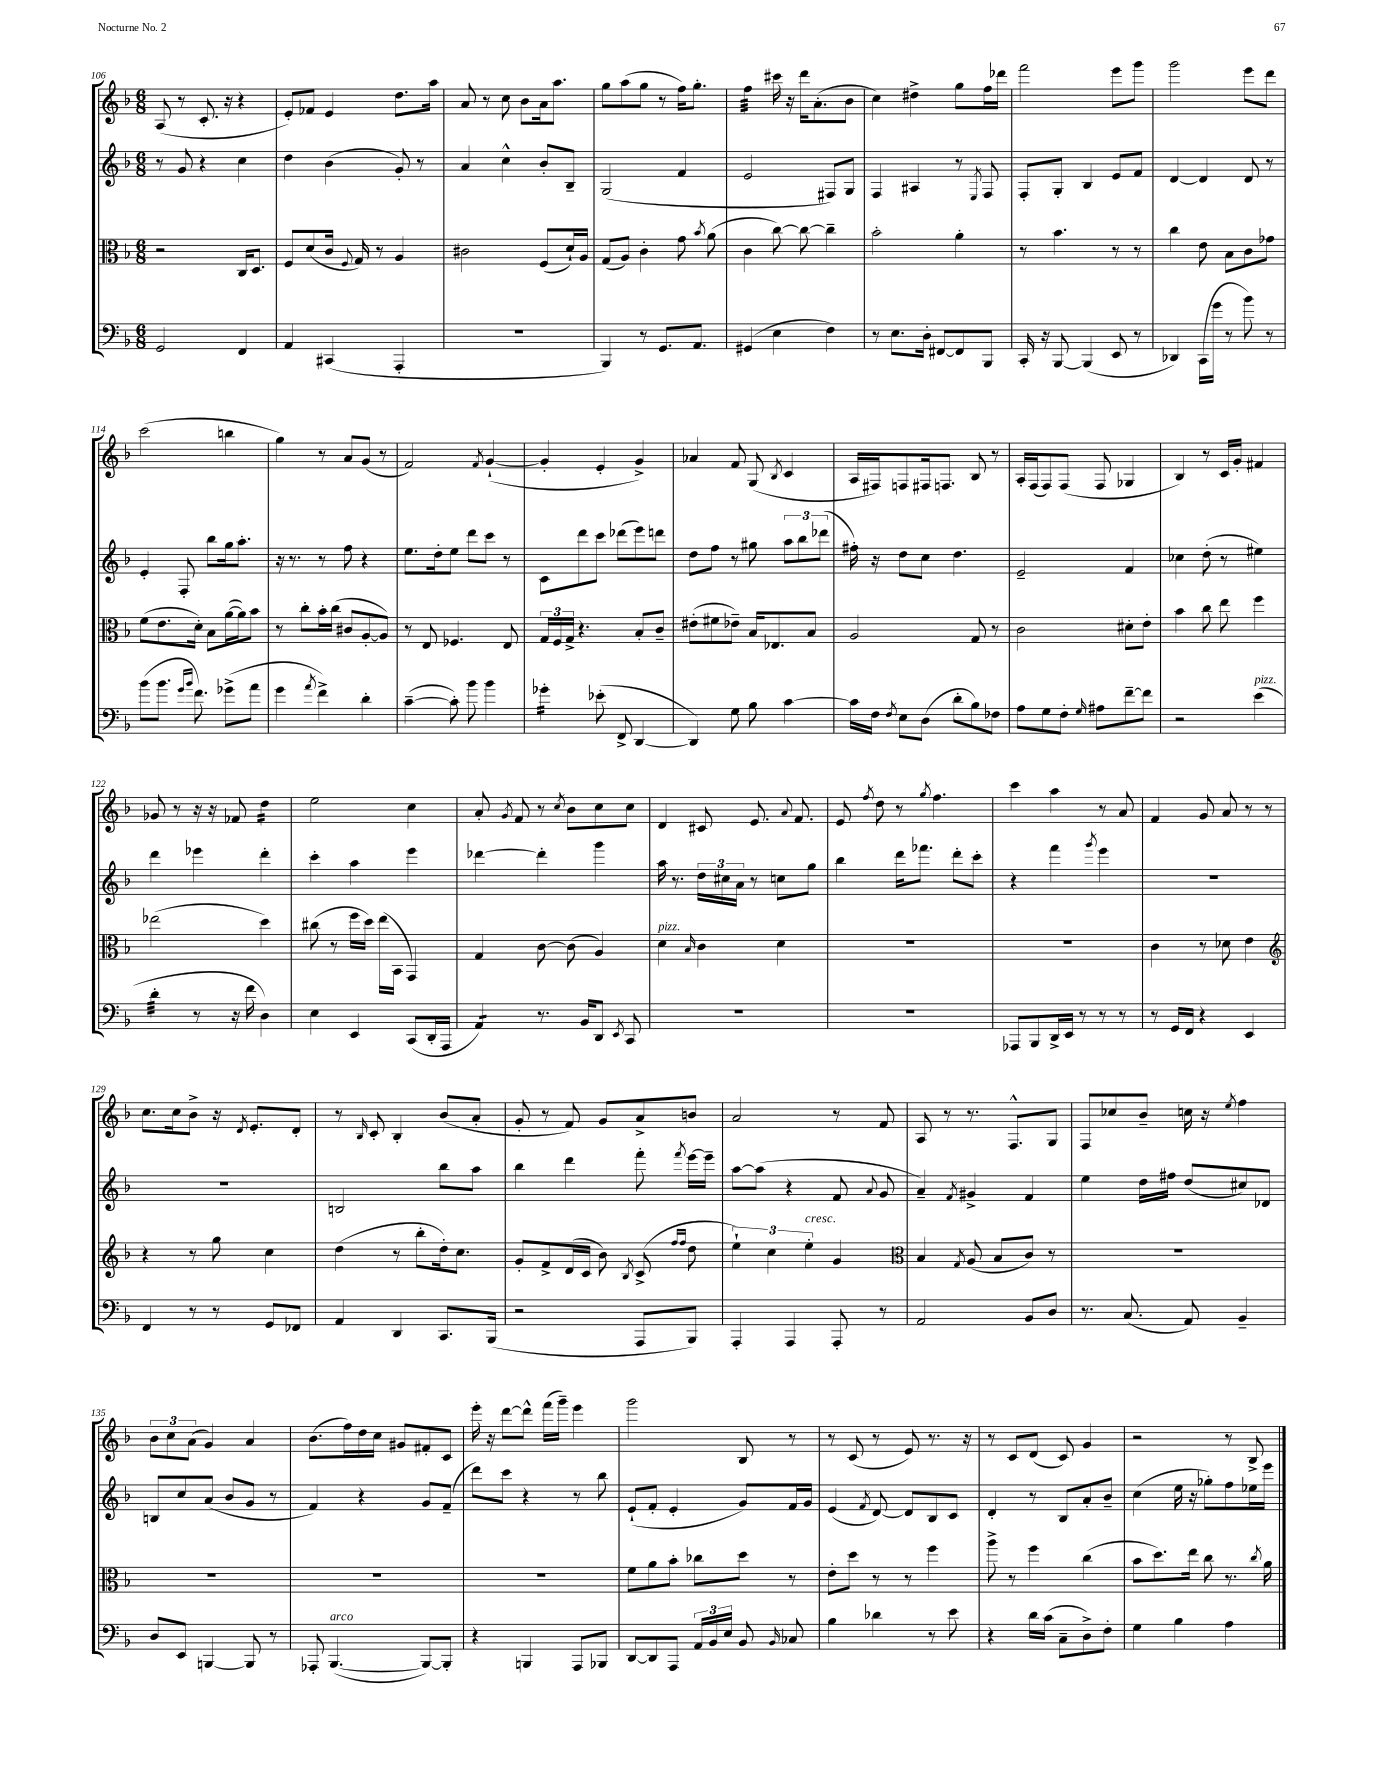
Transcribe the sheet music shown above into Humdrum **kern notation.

**kern	**kern	**kern	**kern
*staff4	*staff3	*staff2	*staff1
*clefF4	*clefC3	*clefG2	*clefG2
*k[b-]	*k[b-]	*k[b-]	*k[b-]
*M6/8	*M6/8	*M6/8	*M6/8
2GG	2r	8r	(8A
.	.	8g	8r
.	.	4r	8.c'
.	.	.	16r
4FF	16C	4cc	4r
.	8.D	.	.
=	=	=	=
4AA	8F	4dd	8e')
.	(8d	.	8f-
(4CC#	16c	(4b-	4e
.	8qqF	.	.
.	16G)	.	.
.	8r	.	.
4AAA'	4A	8g')	8.dd
.	.	8r	.
.	.	.	16aa
=	=	=	=
2.r	2c#	4a	8a
.	.	.	8r
.	.	4cc^^	8cc
.	.	.	8b-
.	(8F	8b-'	16a
.	.	.	8.aa
.	16d`)	8B-~	.
.	16A	.	.
=	=	=	=
4BBB-)	(8G	(2G	8gg
.	8A)	.	(8aa
8r	4c'	.	8gg
8.GG	.	.	8r
.	8g	4f	16ff)
8.AA	.	.	8.gg'
.	8qb-	.	.
.	(8a	.	.
=	=	=	=
(4GG#	4c	2e	4ff
4E	[8cc)	.	16ccc#
.	.	.	16r
.	8cc_	.	16ddd
.	.	.	(8.a'
4F)	4cc~]	8F#)	.
.	.	8G	8b-
=	=	=	=
8r	2b-'	4F	4cc)
8.E	.	.	.
.	.	4A#	4dd#^
16D'	.	.	.
[8FF#	.	.	.
8FF#]	4a'	8r	8gg
.	.	8qE	.
8BBB-	.	8F	16ff
.	.	.	16ddd-
=	=	=	=
16CC'	8r	8F'	2fff
16r	.	.	.
[8BBB-	4.b-	8G'	.
(4BBB-]	.	4B-	.
8EE	8r	8e	8eee
8r	8r	8f	8ggg
=	=	=	=
4DD-)	4cc	[4d	2ggg
(16CC	8e	4d]	.
16g	.	.	.
8r	8B-	.	.
8b-)	8c	8d	8eee
8r	8g-	8r	8ddd
=	=	=	=
(8b-	(8f	4e'	(2ccc
8.b-	8.e	.	.
.	.	8F'	.
16qqg	.	.	.
16qqb-	.	.	.
8.f)	16d')	.	.
.	8B-	8bb-	.
(8g-^	([16a	16gg	4bb
.	16a])	8.aa'	.
8a	8b-	.	.
=	=	=	=
4g	8r	16r	4gg)
.	.	8.r	.
.	8cc'	.	.
8qa	.	.	.
4f^)	16b-'	8r	8r
.	(16cc	.	.
.	8c#	8ff	8a
4d'	[8A'	4r	(8g
.	8A])	.	8r
=	=	=	=
([4c~	8r	8.ee	2f)
.	8E	.	.
.	.	16dd'	.
8c'])	4.F-	8ee	.
8b-	.	8ddd	.
.	.	.	8qf
4b-	.	8ccc	([4g`
.	8E	8r	.
=	=	=	=
4g-'	24G	8c	4g']
.	24F	.	.
.	24G^	.	.
.	4.r	8ddd	.
(8e-'	.	8ccc	4e'
8FF^	.	(8ddd-	.
[4DD	8B-'	8eee)	4g^)
.	8c~	8ddd	.
=	=	=	=
4DD])	(8e#'	8dd	4a-
.	8f#	8ff	.
8G	8e-~)	8r	8f
8B-	16B-	8gg#	(8G
.	8.E-	.	.
.	.	.	8qB-
[4c	.	12aa	4c
.	.	12bb-	.
.	8B-	.	.
.	.	(12ddd-	.
=	=	=	=
16c]	2A	16ff#')	16A
16F	.	16r	16F#)
8qF	.	.	.
8E	.	8dd	8F
(8D	.	8cc	16F#
.	.	.	8.F
8d'	.	4.dd	.
8B-)	8G	.	8B-
8F-	8r	.	8r
=	=	=	=
8A	2c	2e~	16A'
.	.	.	(16F
8G	.	.	8F)
8F'	.	.	(8F
16qqG	.	.	.
8A#	.	.	8F
[8f~	8d#'	4f	4G-
8f]	8e'	.	.
=	=	=	=
2r	4b-	4cc-	4B-)
.	8cc	(8dd'	8r
.	8ee	8r	16c
.	.	.	16g'
(4e	4ff	4ee#)	4f#
=	=	=	=
4d'	(2ee-	4ddd	8g-
.	.	.	8r
8r	.	4eee-	16r
.	.	.	16r
16r	.	.	8f-
16f	.	.	.
4D)	4dd)	4ddd'	4dd
=	=	=	=
4E	(8cc#	4ccc'	2ee
.	8r	.	.
4EE	16ff	4aa	.
.	16dd)	.	.
.	(16ee	.	.
.	16BB-	.	.
(8CC	4GG)	4eee	4cc
16DD'	.	.	.
16AAA	.	.	.
=	=	=	=
4AA)	4G	[4ddd-	8a'
.	.	.	8qg
.	.	.	8f
8.r	[8c	4ddd-']	8r
.	.	.	8qcc
.	(8c]	.	8b-
16BB-	.	.	.
8DD	4A)	4ggg	8cc
8qEE	.	.	.
8CC	.	.	8cc
=	=	=	=
2.r	4d	16aa	4d
.	.	8.r	.
.	16qqB-	.	.
.	4c	24dd	8c#
.	.	24cc#	.
.	.	24a	.
.	.	8r	8.e
.	4d	8cc	.
.	.	.	8qqa
.	.	.	8.f
.	.	8gg	.
=	=	=	=
2.r	2.r	4bb-	8e
.	.	.	8qff
.	.	.	8dd
.	.	16ddd	8r
.	.	8.fff-	.
.	.	.	8qgg
.	.	.	4.ff
.	.	8ddd'	.
.	.	8ccc'	.
=	=	=	=
8AAA-	2.r	4r	4ccc
8BBB-	.	.	.
16DD^	.	4fff	4aa
16EE	.	.	.
8r	.	.	.
.	.	8qggg	.
8r	.	4eee	8r
8r	.	.	8a
=	=	=	=
8r	4c	2.r	4f
16GG	.	.	.
16FF	.	.	.
4r	8r	.	8g
.	8d-	.	8a
4EE	4e	.	8r
.	.	.	8r
=	=	=	=
*	*clefG2	*	*
4FF	4r	2.r	8.cc
.	.	.	16cc
8r	8r	.	8b-^
8r	8gg	.	16r
.	.	.	8qd
.	.	.	8.e'
8GG	4cc	.	.
8FF-	.	.	8d'
=	=	=	=
4AA	(4dd	2B	8r
.	.	.	16qqB-
.	.	.	8c'
4DD	8r	.	4B-'
.	8bb-'	.	.
8.CC	16dd')	8bb-	(8b-
.	8.cc	.	.
.	.	8aa	8a'
(16BBB-	.	.	.
=	=	=	=
2r	8g'	4bb-	8g'
.	8f^	.	8r
.	(16d	4ddd	8f)
.	16c	.	.
.	8b-)	.	8g
.	8qB-	.	.
8AAA	(8c^	8fff'	8a^
.	16qqff	.	.
.	16qqff	8qfff	.
8BBB-)	8dd	[16eee	8b
.	.	16eee~]	.
=	=	=	=
4AAA'	6ee`)	[8aa	2a
.	.	(8aa]	.
.	6cc	.	.
4AAA	.	4r	.
.	6ee'	.	.
8AAA'	4g	8f	8r
.	.	8qqa	.
8r	.	8g	8f
=	=	=	=
*	*clefC3	*	*
2AA	4B-	4a~)	8A
.	.	.	8r
.	8qG	8qf	.
.	(8A	4g#^	8.r
.	8B-	.	.
.	.	.	8.F^^
8BB-	8c)	4f	.
8D	8r	.	8G
=	=	=	=
8.r	2.r	4ee	8F
.	.	.	8cc-
(8.C	.	.	.
.	.	16dd	8b-~
.	.	16ff#	.
8AA)	.	(8dd	16cc
.	.	.	16r
.	.	.	8qee
4BB-~	.	8cc#)	4ff
.	.	8d-	.
=	=	=	=
8D	2.r	8B	12b-
.	.	.	12cc
8EE	.	8cc	.
.	.	.	(12a
[4BBB	.	(8a	4g)
.	.	8b-	.
8BBB]	.	8g	4a
8r	.	8r	.
=	=	=	=
8AAA-'	2.r	4f)	(8.b-
([4.BBB-	.	.	.
.	.	.	16ff)
.	.	4r	16dd
.	.	.	16cc
.	.	.	8g#
8BBB-_)	.	8g	8f#'
8BBB-']	.	(8f~	8c
=	=	=	=
4r	2.r	8ddd)	16eee'
.	.	.	16r
.	.	8ccc	[8ddd
4BBB	.	4r	8ddd^^]
.	.	.	(16fff
.	.	.	16ggg~)
8AAA	.	8r	4eee
8BBB-	.	8bb-	.
=	=	=	=
[8DD	8f	(8e`	2ggg
8DD]	8a	8f'	.
8AAA	8b-'	4e'	.
24AA	8cc-	.	.
24BB-	.	.	.
24E	.	.	.
8BB-	8dd	8g)	8B-
16qqBB-	.	.	.
8C-	8r	16f	8r
.	.	16g	.
=	=	=	=
4B-	8e'	(4e	8r
.	8dd	.	(8c
.	.	8qf	.
4d-	8r	[8d)	8r
.	8r	8d]	8e)
8r	4ff	8B-	8.r
8e	.	8c	.
.	.	.	16r
=	=	=	=
4r	8aa^	4d'	8r
.	8r	.	8c
16d	4ff	8r	(8d
(16c	.	.	.
8C~	.	8B-	8c)
8D^)	(4cc	8a'	4g
8F'	.	8b-~	.
=	=	=	=
4G	8b-	(4cc	2r
.	8.dd)	.	.
4B-	.	16ee	.
.	16ee	16r	.
.	8cc	8gg-')	.
4A	8.r	8ff	8r
.	.	16ee-	8B-^
.	8qcc	.	.
.	16a	16eee	.
==	==	==	==
*-	*-	*-	*-
